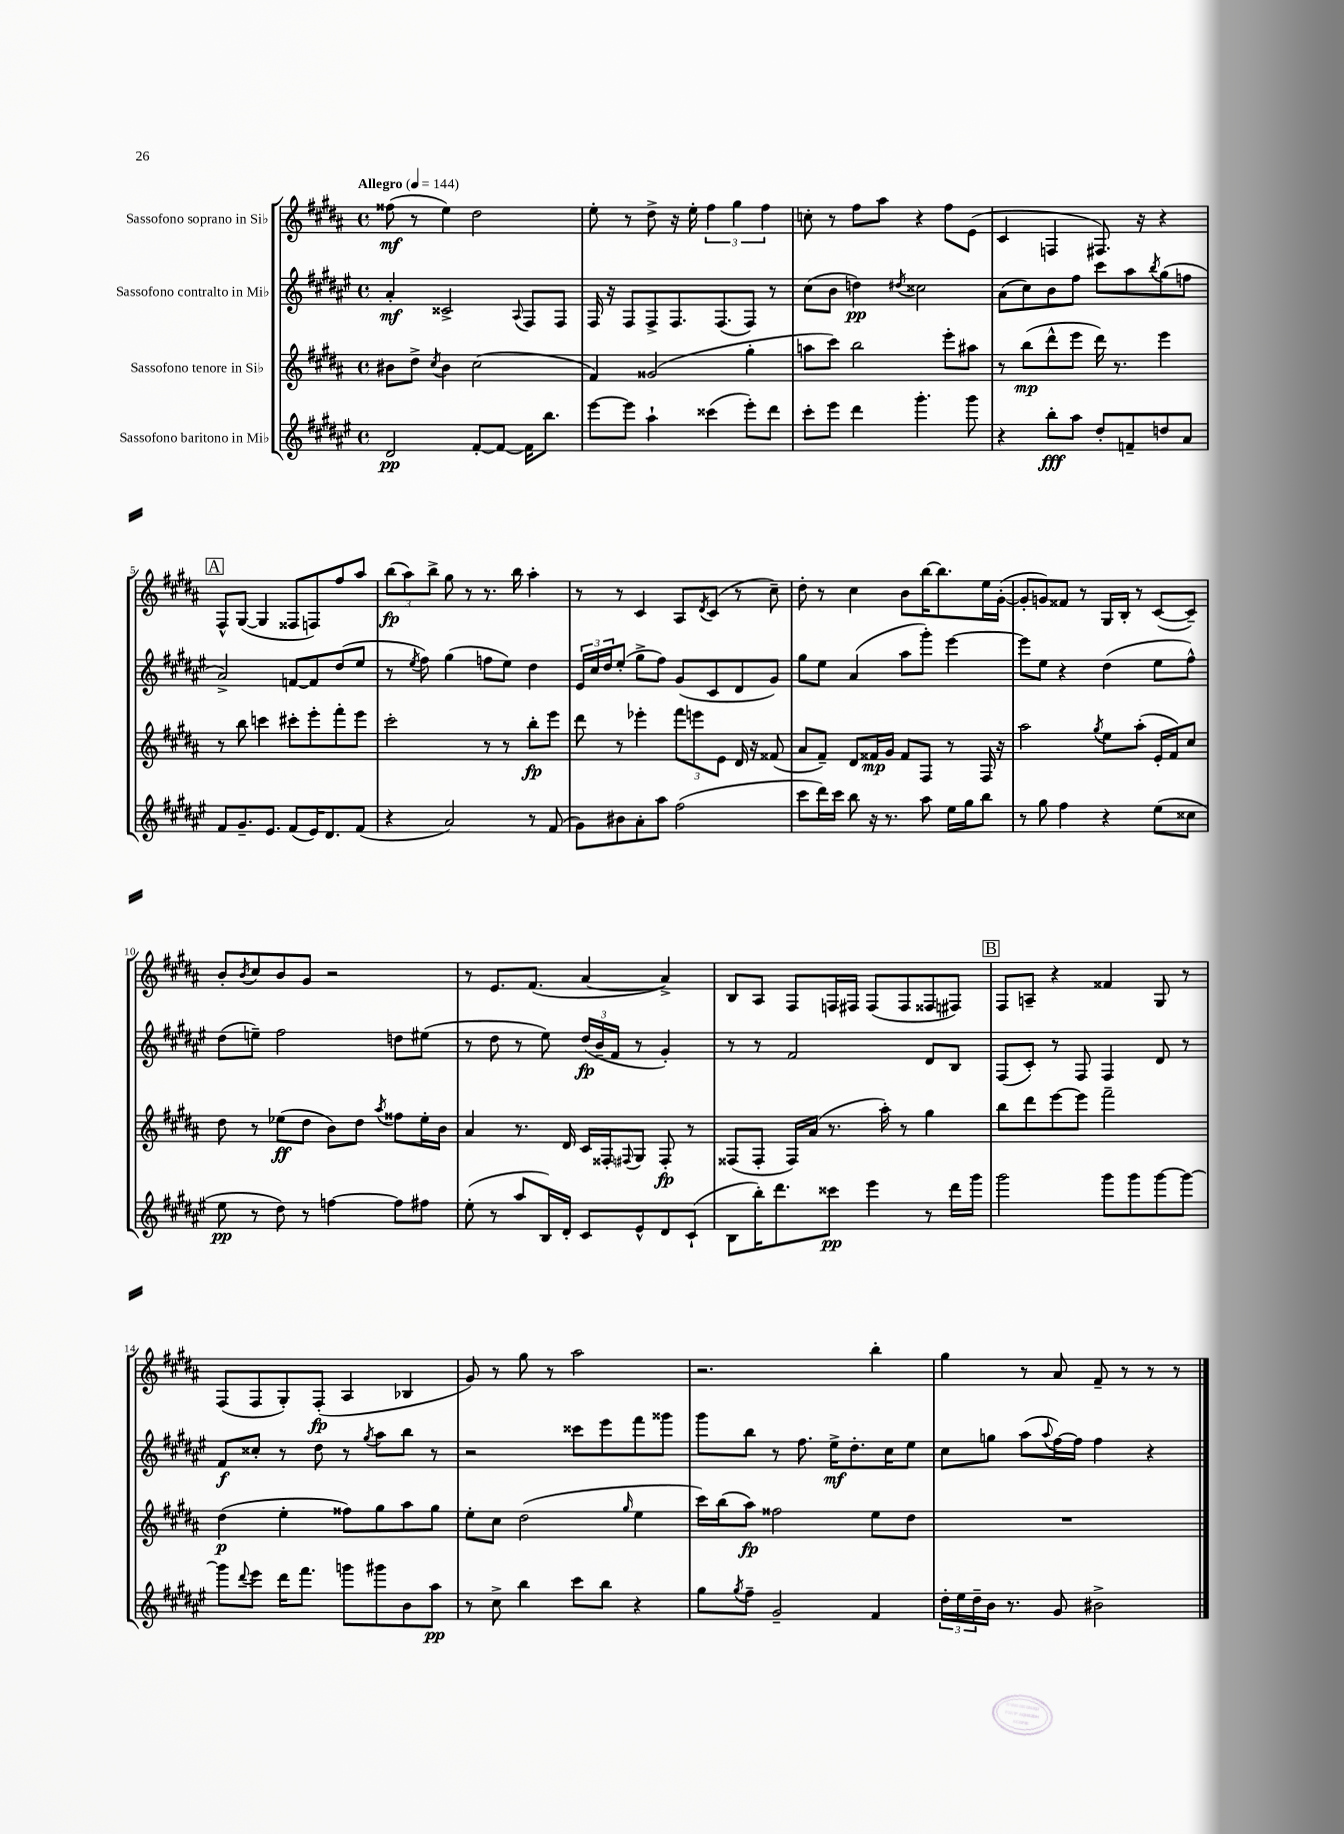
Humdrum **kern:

**kern	**dynam	**kern	**dynam	**kern	**dynam	**kern	**dynam
*part4	*part4	*part3	*part3	*part2	*part2	*part1	*part1
*staff4	*staff4	*staff3	*staff3	*staff2	*staff2	*staff1	*staff1
*I"Sassofono baritono in Mi♭	*	*I"Sassofono tenore in Si♭	*	*I"Sassofono contralto in Mi♭	*	*I"Sassofono soprano in Si♭	*
*clefG2	*	*clefG2	*	*clefG2	*	*clefG2	*
*k[f#c#g#d#a#e#]	*	*k[f#c#g#d#a#]	*	*k[f#c#g#d#a#e#]	*	*k[f#c#g#d#a#]	*
*M4/4	*	*M4/4	*	*M4/4	*	*M4/4	*
*met(c)	*	*met(c)	*	*met(c)	*	*met(c)	*
*MM144	*	*MM144	*	*MM144	*	*MM144	*
=1	=1	=1	=1	=1	=1	=1	=1
!	!	!	!	!	!	!LO:TX:a:B:t=Allegro	!
2d#/	pp	8b#X\L	.	4a#'/	mf	(8ff##X\	mf
.	.	8dd#^\J	.	.	.	8r	.
.	.	8qcc#/	.	.	.	.	.
.	.	4b#\	.	2c##X^/	.	4ee\)	.
[8f#'/L	.	(2cc#\	.	.	.	2dd#\	.
8f#/J_	.	.	.	.	.	.	.
.	.	.	.	8qqA#/	.	.	.
16f#\KL]	.	.	.	8F#/L	.	.	.
8.bb\J	.	.	.	.	.	.	.
.	.	.	.	8F#/J	.	.	.
=2	=2	=2	=2	=2	=2	=2	=2
[8eee#\L	.	4f#/)	.	16F#/	.	8ee'\	.
.	.	.	.	16r	.	.	.
8eee#\J]	.	.	.	8F#/L	.	8r	.
4aa#`\	.	(2g##X/	.	8F#^/	.	8dd#^\	.
.	.	.	.	8.F#/	.	16r	.
.	.	.	.	.	.	16ee'\	.
(4ccc##X\	.	.	.	.	.	6ff#\	.
.	.	.	.	(8.F#/	.	.	.
.	.	.	.	.	.	6gg#\	.
8eee#'\L)	.	4gg#'\	.	8F#/J)	.	.	.
.	.	.	.	.	.	6ff#\	.
8ddd#\J	.	.	.	8r	.	.	.
=3	=3	=3	=3	=3	=3	=3	=3
8ccc#'\L	.	8aan\L	.	(8cc#\L	.	8ccn'\	.
8eee#\J	.	8ccc#\J)	.	8b\J	.	8r	.
4ddd#\	.	2bb\	.	4ddn\)	pp	8ff#\L	.
.	.	.	.	.	.	8aa#\J	.
.	.	.	.	8qdd#X/	.	.	.
4.ggg#'\	.	.	.	2cc##X\	.	4r	.
.	.	8eee'\L	.	.	.	8ff#\L	.
8ggg#\	.	8aa#X\J	.	.	.	(8e\J	.
=4	=4	=4	=4	=4	=4	=4	=4
4r	.	8r	.	(8a#\L	.	4c#/	.
.	.	(8bb\L	mp	8cc#\)	.	.	.
8bb'\L	fff	8ddd#^^\	.	8b\	.	4Fn/	.
8aa#\J	.	8eee\J	.	8ff#\J	.	.	.
8dd#'/L	.	16ddd#\)	.	8ccc#\L	.	8.F#X/)	.
.	.	8.r	.	.	.	.	.
8fn~/	.	.	.	8aa#\	.	.	.
.	.	.	.	.	.	16r	.
.	.	.	.	8qbb/	.	.	.
8ddn/	.	4eee\	.	(8gg#\	.	4r	.
8a#/J	.	.	.	8ffn\J	.	.	.
!!LO:LB:g=z
!!LO:REH:place=s1:t=A
=5	=5	=5	=5	=5	=5	=5	=5
8f#/L	.	8r	.	2a#^/)	.	8F#^^/L	.
8.g#~/	.	8bb\	.	.	.	([8G#/J	.
.	.	4cccn\	.	.	.	4G#/]	.
8.e#/J	.	.	.	.	.	.	.
(8f#/L	.	8ccc#X'\L	.	[8fn/L	.	8F##X/L	.
16e#/K)	.	8eee'\	.	8f/]	.	8Fn/)	.
8.d#/	.	.	.	.	.	.	.
.	.	8fff#'\	.	(8dd#/	.	8ff#/	.
(8f#/J	.	8eee\J	.	8ee#/J	.	8aa#/J	.
=6	=6	=6	=6	=6	=6	=6	=6
4r	.	2ccc#'\	.	8r	.	(12bb\L	fp
.	.	.	.	.	.	12aa#\)	.
.	.	.	.	8qee#/	.	.	.
.	.	.	.	8ff#\)	.	.	.
.	.	.	.	.	.	12bb^\J	.
2a#/)	.	.	.	(4gg#\	.	8gg#\	.
.	.	.	.	.	.	8r	.
.	.	8r	.	8ffn\L	.	8.r	.
.	.	8r	.	8ee#\J)	.	.	.
.	.	.	.	.	.	16bb\	.
8r	.	8bb'\L	fp	4dd#\	.	4aa#'\	.
(8f#/	.	8eee\J	.	.	.	.	.
=7	=7	=7	=7	=7	=7	=7	=7
8g#\L)	.	8ddd#\	.	24e#/LL	.	8r	.
.	.	.	.	24cc#/	.	.	.
.	.	.	.	24dd#/J	.	.	.
8b#X\	.	8r	.	(8ee#'/J	.	8r	.
8a#'\	.	4eee-X'\	.	8gg#^\L	.	4c#/	.
8aa#\J	.	.	.	8ff#\J)	.	.	.
(2ff#\	.	12fff#\L	.	(8g#/L	.	8A#/L	.
.	.	12eeen\	.	.	.	.	.
.	.	.	.	.	.	8qd#/	.
.	.	.	.	8c#/	.	(8c#/J	.
.	.	12e\J	.	.	.	.	.
.	.	16d#/	.	8d#/	.	8r	.
.	.	16r	.	.	.	.	.
.	.	(8f##X/	.	8g#/J)	.	8cc#~\)	.
=8	=8	=8	=8	=8	=8	=8	=8
8ccc#\L	.	8a#/L	.	8gg#\L	.	8dd#'\	.
16ddd#\L)	.	8f#~/J)	.	8ee#\J	.	8r	.
16ccc#\JJ	.	.	.	.	.	.	.
8bb\	.	8d#/L	.	(4a#/	.	4cc#\	.
16r	.	16f##X/L	mp	.	.	.	.
8.r	.	16g#/JJ	.	.	.	.	.
.	.	8f##/L	.	8aa#\L	.	8b\L	.
8aa#\	.	8F#/J	.	8ggg#'\J)	.	[16bb\K	.
.	.	.	.	.	.	8.bb\]	.
16ee#\LL	.	8r	.	[4eee#\	.	.	.
16gg#\J	.	.	.	.	.	.	.
8bb\J	.	16F#/	.	.	.	16ee\L	.
.	.	16r	.	.	.	([16g#'\JJ	.
=9	=9	=9	=9	=9	=9	=9	=9
8r	.	2aa#\	.	8eee#\L]	.	8g#'/L]	.
8gg#\	.	.	.	8ee#\J	.	8gn/)	.
4ff#\	.	.	.	4r	.	8f##X/J	.
.	.	.	.	.	.	8r	.
.	.	8qgg#/	.	.	.	.	.
4r	.	8ee\L	.	(4dd#\	.	16G#/LL	.
.	.	.	.	.	.	16B'/JJ	.
.	.	(8aa#'\J	.	.	.	8r	.
(8ee#\L	.	16e'/LL	.	8ee#\L	.	([8c#/L	.
.	.	16f#/J)	.	.	.	.	.
8cc##X\J	.	8cc#/J	.	8ff#^^\J)	.	8c#~/J])	.
!!LO:LB:g=z
=10	=10	=10	=10	=10	=10	=10	=10
8ee#\	pp	8dd#\	.	(8dd#\L	.	8b'/L	.
.	.	.	.	.	.	8qb/	.
8r	.	8r	.	8een~\J)	.	8cc#/	.
8dd#\)	.	(8ee-X\L	ff	2ff#\	.	8b/	.
8r	.	8dd#\J	.	.	.	8g#/J	.
[4ffn\	.	8b\L)	.	.	.	2r	.
.	.	8dd#\J	.	.	.	.	.
.	.	8qaa#/	.	.	.	.	.
8ff\L]	.	8ff##X\L	.	8ddn\L	.	.	.
8ff#X\J	.	16ee-'\L	.	(8ee#X\J	.	.	.
.	.	16b\JJ	.	.	.	.	.
=11	=11	=11	=11	=11	=11	=11	=11
(8ee#'\	.	4a#/	.	8r	.	8r	.
8r	.	.	.	8dd#\	.	8.e/L	.
8aa#/L	.	8.r	.	8r	.	.	.
.	.	.	.	.	.	(8.f#/J	.
16B/L)	.	.	.	8ee#\)	.	.	.
16d#'/JJ	.	16d#/	.	.	.	.	.
8c#/L	.	16c#/LL	.	(24dd#/LL	fp	[4a#/	.
.	.	.	.	24b~/	.	.	.
.	.	16F##X'/J	.	.	.	.	.
.	.	.	.	24f#/JJ	.	.	.
.	.	8qqF#X/	.	.	.	.	.
8e#^^/	.	8G#/J	.	8r	.	.	.
8d#/	.	8F#'/	fp	4g#'/)	.	4a#^/])	.
(8c#`/J	.	8r	.	.	.	.	.
=12	=12	=12	=12	=12	=12	=12	=12
8B\L	.	(8F##X/L	.	8r	.	8B/L	.
16bb'\K)	.	8F##'/J	.	8r	.	8A#/J	.
8.ddd#\	.	.	.	.	.	.	.
.	.	16F##/LL)	.	2f#/	.	8F#/L	.
.	.	(16a#/JJ	.	.	.	.	.
8ccc##X\J	pp	8.r	.	.	.	16Fn/L	.
.	.	.	.	.	.	16F#X/JJ	.
4eee#\	.	.	.	.	.	(8F#/L	.
.	.	16aa#'\)	.	.	.	.	.
.	.	8r	.	.	.	8F#/	.
8r	.	4gg#\	.	8d#/L	.	8F##X/	.
16ddd#\LL	.	.	.	8B/J	.	8F#X/J)	.
16ggg#\JJ	.	.	.	.	.	.	.
!!LO:REH:place=s1:t=B
=13	=13	=13	=13	=13	=13	=13	=13
2ggg#\	.	8bb\L	.	(8F#/L	.	8F#/L	.
.	.	8ddd#\	.	8c#'/J)	.	8An~/J	.
.	.	[8eee\	.	8r	.	4r	.
.	.	8eee\J]	.	8F#/	.	.	.
8ggg#\L	.	2fff#~\	.	4F#/	.	4f##X/	.
8ggg#\	.	.	.	.	.	.	.
[8ggg#\	.	.	.	8d#/	.	8G#/	.
8ggg#\J_	.	.	.	8r	.	8r	.
!!LO:LB:g=z
=14	=14	=14	=14	=14	=14	=14	=14
8ggg#\L]	.	(4dd#\	p	8f#/L	f	(8F#/L	.
8qqddd#/	.	.	.	.	.	.	.
8eee#\J	.	.	.	8cc##X'/J	.	8F#/	.
16ddd#\KL	.	4ee'\	.	8r	.	8G#'/)	.
8.fff#\J	.	.	.	.	.	.	.
.	.	.	.	8dd#\	.	(8F#'/J	fp
8gggn\L	.	8ff##X\L)	.	8r	.	4A#/	.
.	.	.	.	8qgg#/	.	.	.
8ggg#X\	.	8gg#\	.	8aa#\L	.	.	.
8b\	.	8aa#\	.	8bb\J	.	4B-X/	.
8aa#\J	pp	8gg#\J	.	8r	.	.	.
=15	=15	=15	=15	=15	=15	=15	=15
8r	.	8ee'\L	.	2r	.	8g#/)	.
8cc#^\	.	8cc#\J	.	.	.	8r	.
4bb\	.	(2dd#\	.	.	.	8gg#\	.
.	.	.	.	.	.	8r	.
8ccc#\L	.	.	.	8ccc##X\L	.	2aa#\	.
8bb\J	.	.	.	8eee#\	.	.	.
.	.	16qqgg#/	.	.	.	.	.
4r	.	4ee\	.	8fff#\	.	.	.
.	.	.	.	8ggg##X\J	.	.	.
=16	=16	=16	=16	=16	=16	=16	=16
8gg#\L	.	16ccc#\LL)	.	8ggg#\L	.	2.r	.
.	.	(16bb\J	.	.	.	.	.
8qgg#/	.	.	.	.	.	.	.
8ff#~\J	.	8aa#\J)	fp	8bb\J	.	.	.
2g#~/	.	2ff##X\	.	8r	.	.	.
.	.	.	.	8.ff#\	.	.	.
.	.	.	.	16ee#^\KL	mf	.	.
.	.	.	.	8.dd#'\	.	.	.
4f#/	.	8ee\L	.	.	.	4bb'\	.
.	.	.	.	16cc#\K	.	.	.
.	.	8dd#\J	.	8ee#\J	.	.	.
=17	=17	=17	=17	=17	=17	=17	=17
24dd#'\LL	.	1r	.	8cc#\L	.	4gg#\	.
24ee#\	.	.	.	.	.	.	.
24dd#~\	.	.	.	.	.	.	.
16b\JJ	.	.	.	8ggn\J	.	.	.
8.r	.	.	.	.	.	.	.
.	.	.	.	(8aa#\L	.	8r	.
.	.	.	.	8qqaa#/	.	.	.
8g#/	.	.	.	[16ff#\L)	.	8a#/	.
.	.	.	.	16ff#\JJ]	.	.	.
2b#X^\	.	.	.	4ff#\	.	8f#~/	.
.	.	.	.	.	.	8r	.
.	.	.	.	4r	.	8r	.
.	.	.	.	.	.	8r	.
==	==	==	==	==	==	==	==
*-	*-	*-	*-	*-	*-	*-	*-
